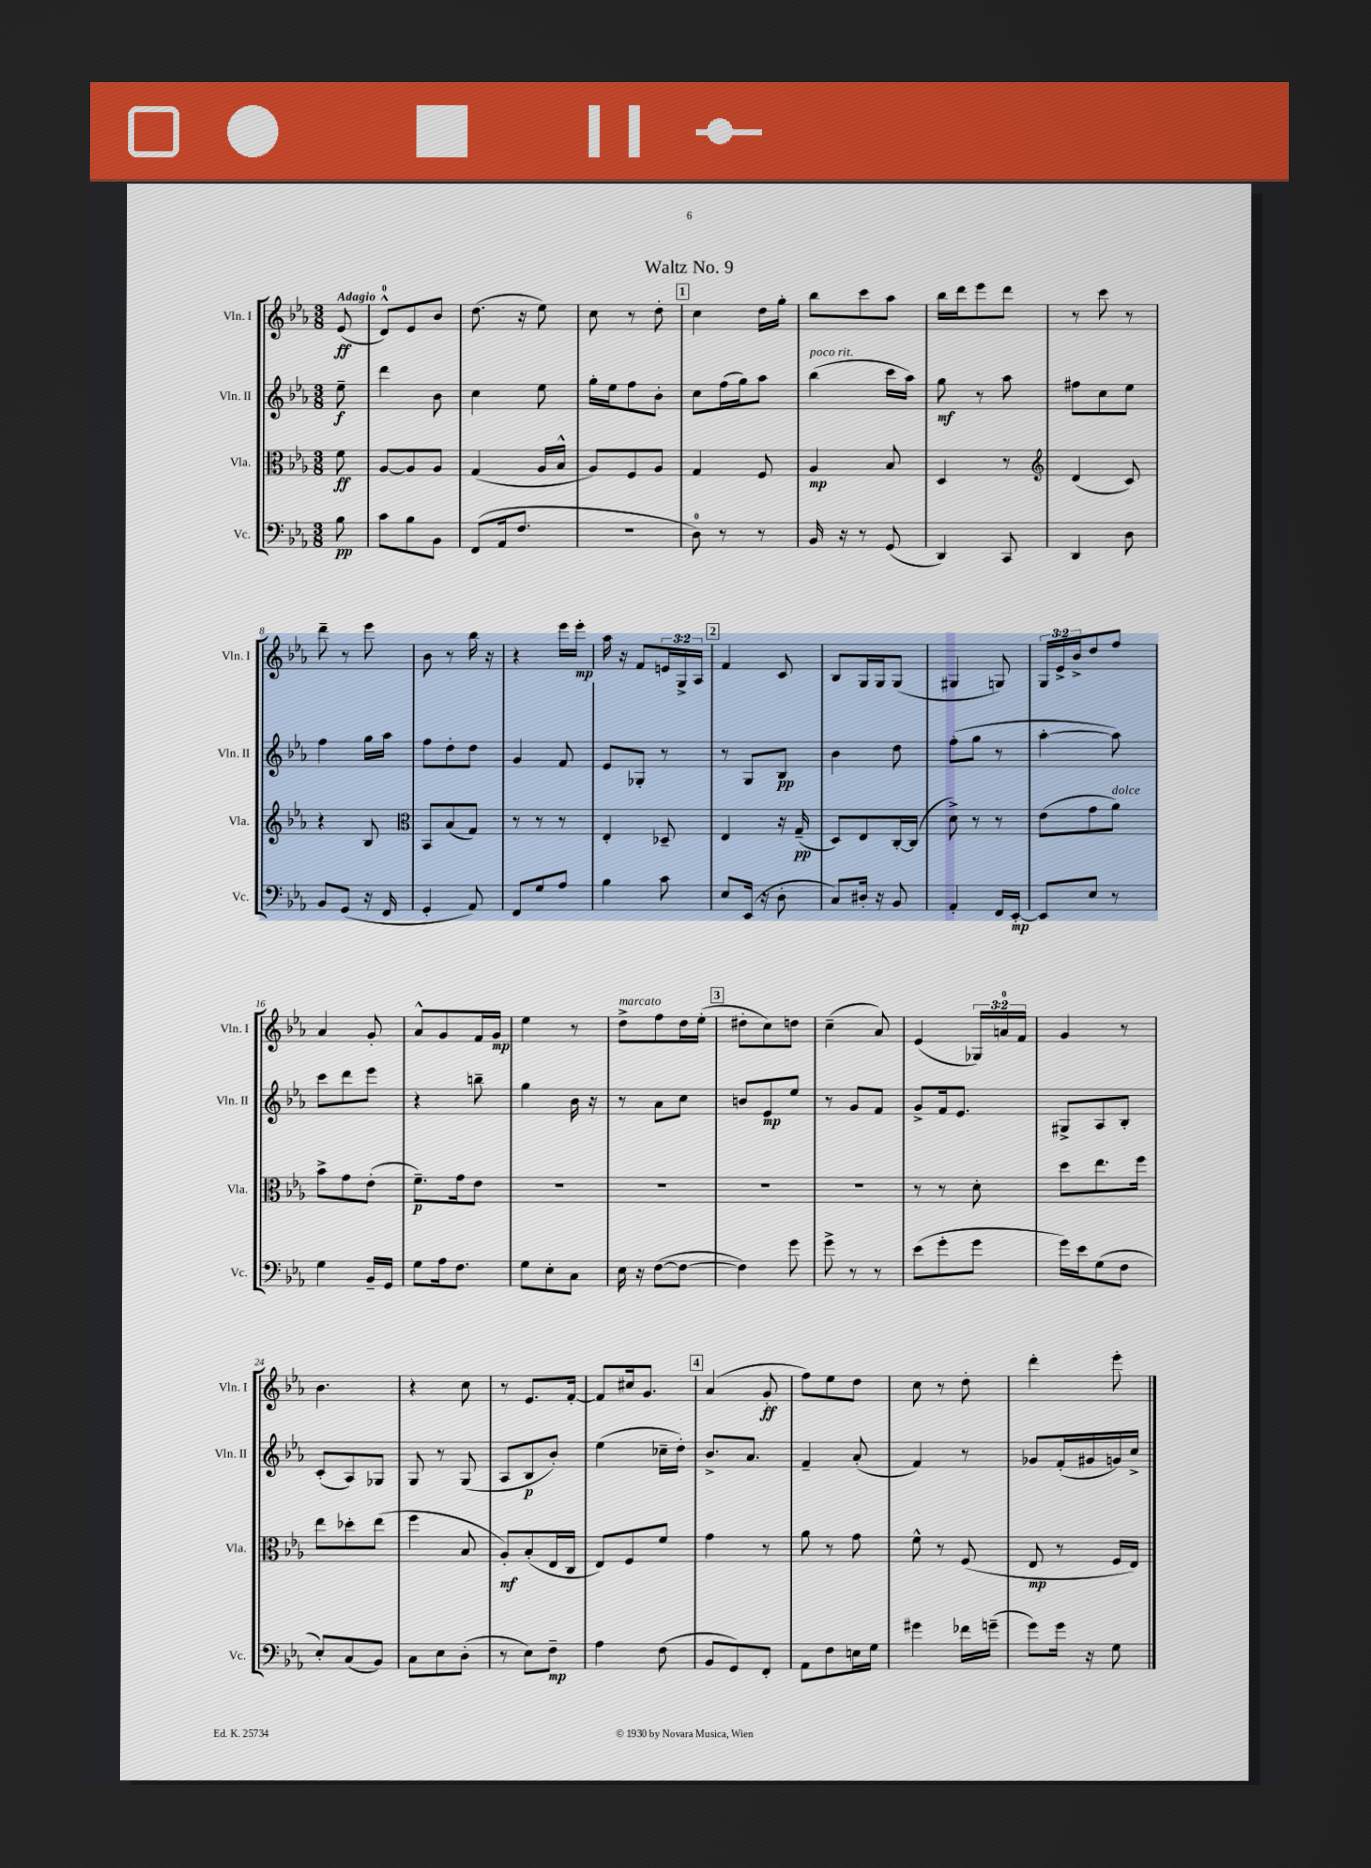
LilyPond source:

\header { title = "Waltz No. 9" }
<<
\new StaffGroup <<
\new Staff = "s0" \with { instrumentName = "Vln. I" shortInstrumentName = "Vln. I" } {
    \clef treble \key ees \major \numericTimeSignature \time 3/8 \override Staff.TupletNumber.text = #tuplet-number::calc-fraction-text \partial 8 \tempo "Adagio"
    ees'8\ff( |
    d'8-0-^) ees'8 bes'8 |
    d''8.( r16 ees''8) |
    c''8 r8 d''8-. |
    \mark \markup { \box "1" } c''4 d''16 g''16-. |
    bes''8 c'''8 aes''8 |
    bes''16 d'''16 ees'''8 d'''8 |
    r8 c'''8 r8 |
    d'''8-- r8 ees'''8 |
    bes'8 r8 bes''16 r16 |
    r4 ees'''16 ees'''16-.\mp |
    aes''16 r16 f'8 \tuplet 3/2 { e'16 g16-> aes16 } |
    \mark \markup { \box "2" } f'4 c'8 |
    bes8 g16 g16 g8( |
    gis4 g8) |
    \tuplet 3/2 { g16 ees'16-> bes'16-> } d''8 f''8 |
    aes'4 g'8-. |
    aes'8-^ g'8 f'16 g'16\mp |
    ees''4 r8 |
    d''8->^\markup { \italic "marcato" } f''8 d''16 ees''16-.( |
    \mark \markup { \box "3" } dis''8-. c''8) d''8 |
    c''4--( aes'8) |
    ees'4( \tuplet 3/2 { ges16) a'16-0 f'16 } |
    g'4 r8 |
    bes'4. |
    r4 c''8 |
    r8 ees'8. f'16~-. |
    f'8 cis''16 g'8. |
    \mark \markup { \box "4" } aes'4( g'8-.\ff |
    f''8) ees''8 d''8 |
    c''8 r8 d''8-. |
    d'''4-. ees'''8-. \bar "|." |
}
\new Staff = "s1" \with { instrumentName = "Vln. II" shortInstrumentName = "Vln. II" } {
    \clef treble \key ees \major \numericTimeSignature \time 3/8 \partial 8
    ees''8--\f |
    d'''4 bes'8 |
    c''4 ees''8 |
    g''16-. ees''16 f''8 bes'8-. |
    \mark \markup { \box "1" } c''8 f''16( g''16) aes''8 |
    bes''4^\markup { \italic "poco rit." }( c'''16 aes''16) |
    g''8\mf r8 aes''8 |
    fis''8 c''8 ees''8 |
    f''4 g''16 aes''16 |
    f''8 d''8-. d''8 |
    g'4 f'8 |
    ees'8 ges8-. r8 |
    \mark \markup { \box "2" } r8 g8 bes8\pp |
    bes'4 d''8 |
    f''8-.( g''8 r8 |
    aes''4~-. aes''8) |
    c'''8 d'''8 ees'''8 |
    r4 b''8-- |
    g''4 bes'16 r16 |
    r8 aes'8 c''8 |
    \mark \markup { \box "3" } b'8 ees'8\mp ees''8 |
    r8 g'8 f'8 |
    g'8-> f'16 ees'8. |
    gis8-> aes8 bes8-. |
    c'8-.( aes8) ges8 |
    g8 r8 g8( |
    aes8 bes8\p bes'8-.) |
    ees''4( ces''16-- d''16-.) |
    \mark \markup { \box "4" } bes'8.-> aes'8. |
    f'4-- aes'8-.( |
    f'4) r8 |
    ges'8 f'16-.( gis'16 g'16) c''16-> \bar "|." |
}
\new Staff = "s2" \with { instrumentName = "Vla." shortInstrumentName = "Vla." } {
    \clef alto \key ees \major \numericTimeSignature \time 3/8 \partial 8
    f'8\ff |
    aes8~ aes8 aes8 |
    g4( aes16 bes16-^ |
    aes8) f8 aes8 |
    \mark \markup { \box "1" } g4 f8 |
    aes4\mp bes8 |
    d4 r8 |
    \clef treble d'4( c'8) |
    r4 bes8 |
    \clef alto bes,8 bes8( g8) |
    r8 r8 r8 |
    ees4-. des8-- |
    \mark \markup { \box "2" } ees4 r16 g16--\pp( |
    d8) ees8 c16~-. c16( |
    d'8->) r8 r8 |
    ees'8( g'8 aes'8^\markup { \italic "dolce" }) |
    bes'8-> g'8 ees'8-.( |
    f'8.--\p) g'16 ees'8 |
    R4. |
    R4. |
    \mark \markup { \box "3" } R4. |
    R4. |
    r8 r8 d'8-. |
    d''8 ees''8. f''16 |
    ees''8 des''8-. ees''8( |
    f''4 bes8 |
    aes8-.\mf) bes8-.( ees16 c16 |
    ees8) f8 f'8 |
    \mark \markup { \box "4" } g'4 r8 |
    aes'8 r8 g'8 |
    f'8-^ r8 f8( |
    ees8\mp r8 f16 ees16) \bar "|." |
}
\new Staff = "s3" \with { instrumentName = "Vc." shortInstrumentName = "Vc." } {
    \clef bass \key ees \major \numericTimeSignature \time 3/8 \partial 8
    bes8\pp |
    c'8 bes8 bes,8 |
    f,8( aes,16 f8. |
    R4. |
    \mark \markup { \box "1" } d8-0) r8 r8 |
    bes,16 r16 r8 g,8( |
    d,4) c,8 |
    d,4 d8 |
    bes,8 g,8( r16 f,16 |
    g,4-. aes,8) |
    f,8 g8 aes8 |
    bes4 c'8 |
    \mark \markup { \box "2" } ees8 ees,16( r16 d8-. |
    c8) dis16-. r16 bes,8 |
    aes,4-. f,16 ees,16~-.\mp |
    ees,8 ees8 r8 |
    g4 bes,16-- g,16 |
    g8 aes16 f8. |
    g8 ees8-. c8 |
    ees16 r16 f8~( f8~ |
    \mark \markup { \box "3" } f4) g'8 |
    g'8-> r8 r8 |
    ees'8( g'8-. g'8 |
    g'16) ees'16 g8( f8 |
    ees8-.) c8( bes,8) |
    c8 ees8 d8-.( |
    r8 ees8) f8--\mp |
    aes4 f8( |
    \mark \markup { \box "4" } bes,8 g,8) f,8-. |
    aes,8 f8 e16 g16 |
    gis'4 fes'16 g'16--( |
    g'8) g'16 r16 g8 \bar "|." |
}
>>
>>
